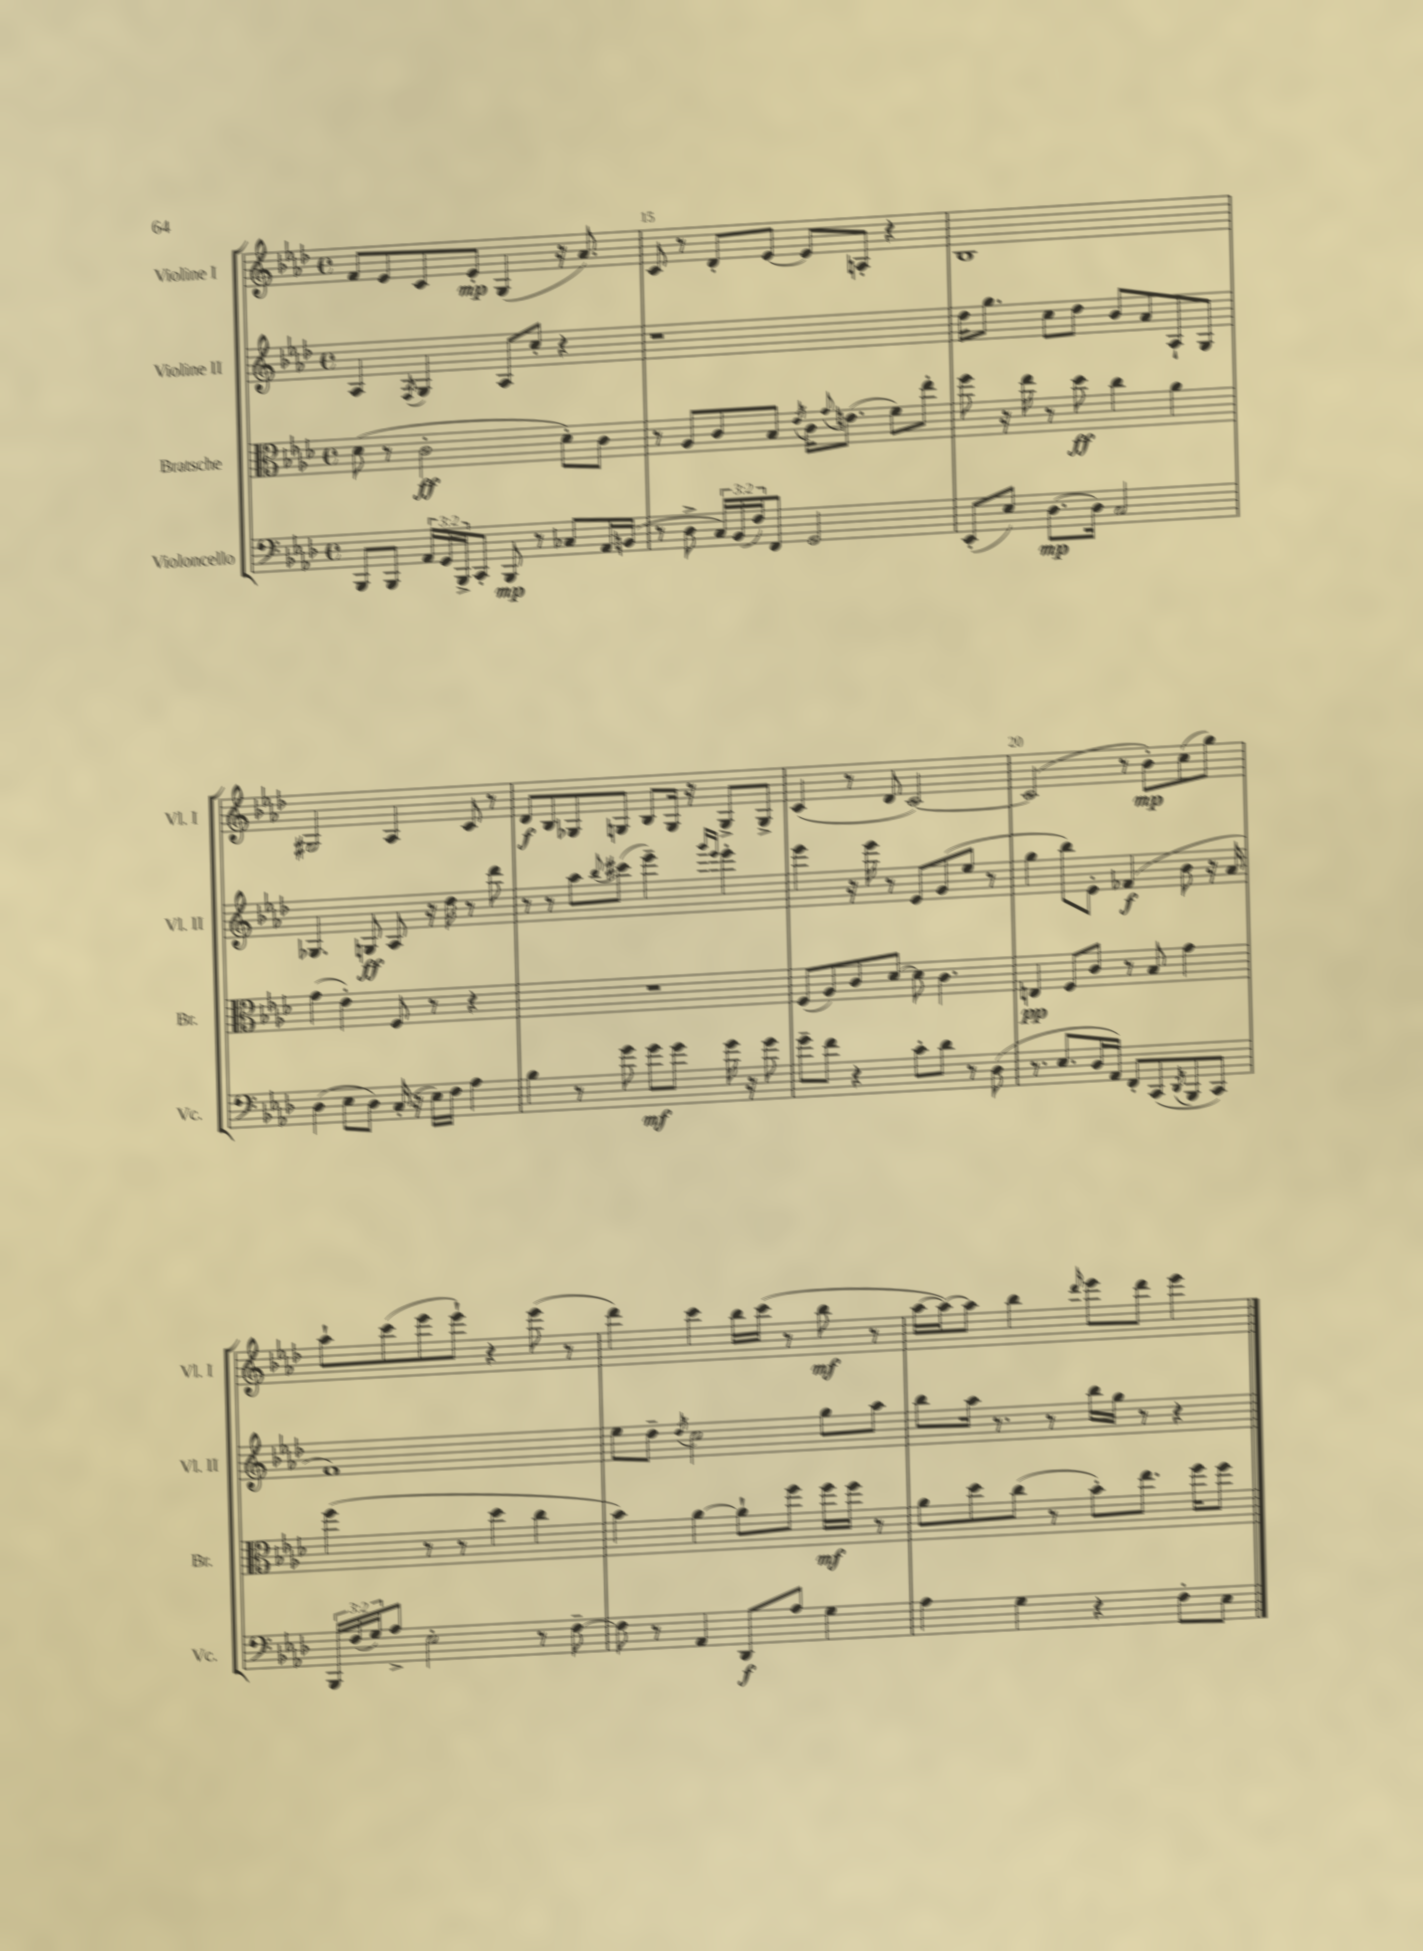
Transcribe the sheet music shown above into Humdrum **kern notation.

**kern	**kern	**kern	**kern
*staff4	*staff3	*staff2	*staff1
*clefF4	*clefC3	*clefG2	*clefG2
*k[b-e-a-d-]	*k[b-e-a-d-]	*k[b-e-a-d-]	*k[b-e-a-d-]
*M4/4	*M4/4	*M4/4	*M4/4
*met(c)	*met(c)	*met(c)	*met(c)
8BBB-	(8d-	4A-	8f
8BBB-	8r	.	8e-
.	.	8qF	.
24AA-	2c'	4G	8c
24GG	.	.	.
24BBB-^	.	.	.
8CC'	.	.	8e-'
8BBB-	.	8A-	(4G
8r	.	8cc'	.
8C-	8d-')	4r	16r
.	.	.	8.a-)
16AA-	8c	.	.
(16BB	.	.	.
=	=	=	=
8r	8r	1r	8c
8D-^	8A-	.	8r
24C)	8c	.	8d-'
(24BB-	.	.	.
24F)	.	.	.
8FF	8B-	.	[8e-
.	8qe-	.	.
2GG	16c	.	8e-]
.	8qqg	.	.
.	(8.e	.	.
.	.	.	8A'
.	8f)	.	4r
.	8ee-'	.	.
=	=	=	=
(8EE-'	8ff	16dd-	1B-
.	.	8.gg	.
8E-)	16r	.	.
.	16ee-	.	.
[8.D-	8r	8cc	.
.	8dd-	8dd-	.
16D-]	.	.	.
2C	4cc	8b-	.
.	.	8a-	.
.	4a-	8A-`	.
.	.	8G	.
=	=	=	=
(4D-	(4g	4.G-	2G#
8E-	4e-')	.	.
8D-)	.	8G	.
(16C'	8F	8A-	4A-
16r	.	.	.
16E-)	8r	16r	.
16F	.	16dd-	.
4A-	4r	8r	8c
.	.	8ddd-	8r
=	=	=	=
4B-	1r	8r	8d-
.	.	8r	8B-
8r	.	8aa-	8G-
.	.	8qqbb-	.
8g	.	(8ccc#	8G
8g	.	4eee-~)	8B-
8g	.	.	16G
.	.	.	16r
.	.	16qqggg	.
.	.	16qqeee-	.
16g	.	4eee-'	8G^
16r	.	.	.
8g	.	.	8G^
=	=	=	=
8g~	(8F	4eee-	(4c
8f	8A-)	.	.
4r	8c	16r	8r
.	.	16eee-	.
.	[8d-	8r	8d-
8c'	8d-]	8e-	[2c)
8d-	4.c	(8g	.
8r	.	8ee-	.
(8D-	.	8r	.
=	=	=	=
8.r	4E	4gg	(2c]
8.E-	.	.	.
.	8F	8bb-)	.
16D-	8c	8e-'	.
16AA-)	.	.	.
8FF'	8r	(4f-	8r
(8CC	8B-	.	8b-')
8qDD-	.	.	.
8BBB-	4g	8b-	(8cc
8CC)	.	16r	8gg)
.	.	16a-	.
=	=	=	=
24BBB-	(4ff	1f)	8aa-`
(24F	.	.	.
24G)	.	.	.
8A-^	.	.	(8ccc
2E-'	8r	.	8eee-
.	8r	.	8eee-`)
.	4dd-	.	4r
8r	4cc	.	(8eee-
[8F~	.	.	8r
=	=	=	=
8F]	4b-)	8ee-	4ddd-)
8r	.	8dd-~	.
.	.	8qdd-	.
4AA-	[4a-	2cc	4ccc
8DD-	8a-`]	.	16bb-
.	.	.	(16ccc
8A-	8ff	.	8r
4G	16ff	8gg	8bb-
.	16ff	.	.
.	8r	8aa-	8r
=	=	=	=
4A-	8a-	8bb-	[16aa-
.	.	.	16aa-_)
.	8dd-	16aa-	8aa-]
.	.	8.r	.
4G	(8cc	.	4bb-
.	8r	8r	.
.	.	.	16qqddd-
4r	8b-')	16bb-	8eee-
.	.	16gg	.
.	8.ee-	8r	8ddd-
8F'	.	4r	4eee-
.	16ff	.	.
8E-	8ff	.	.
==	==	==	==
*-	*-	*-	*-
